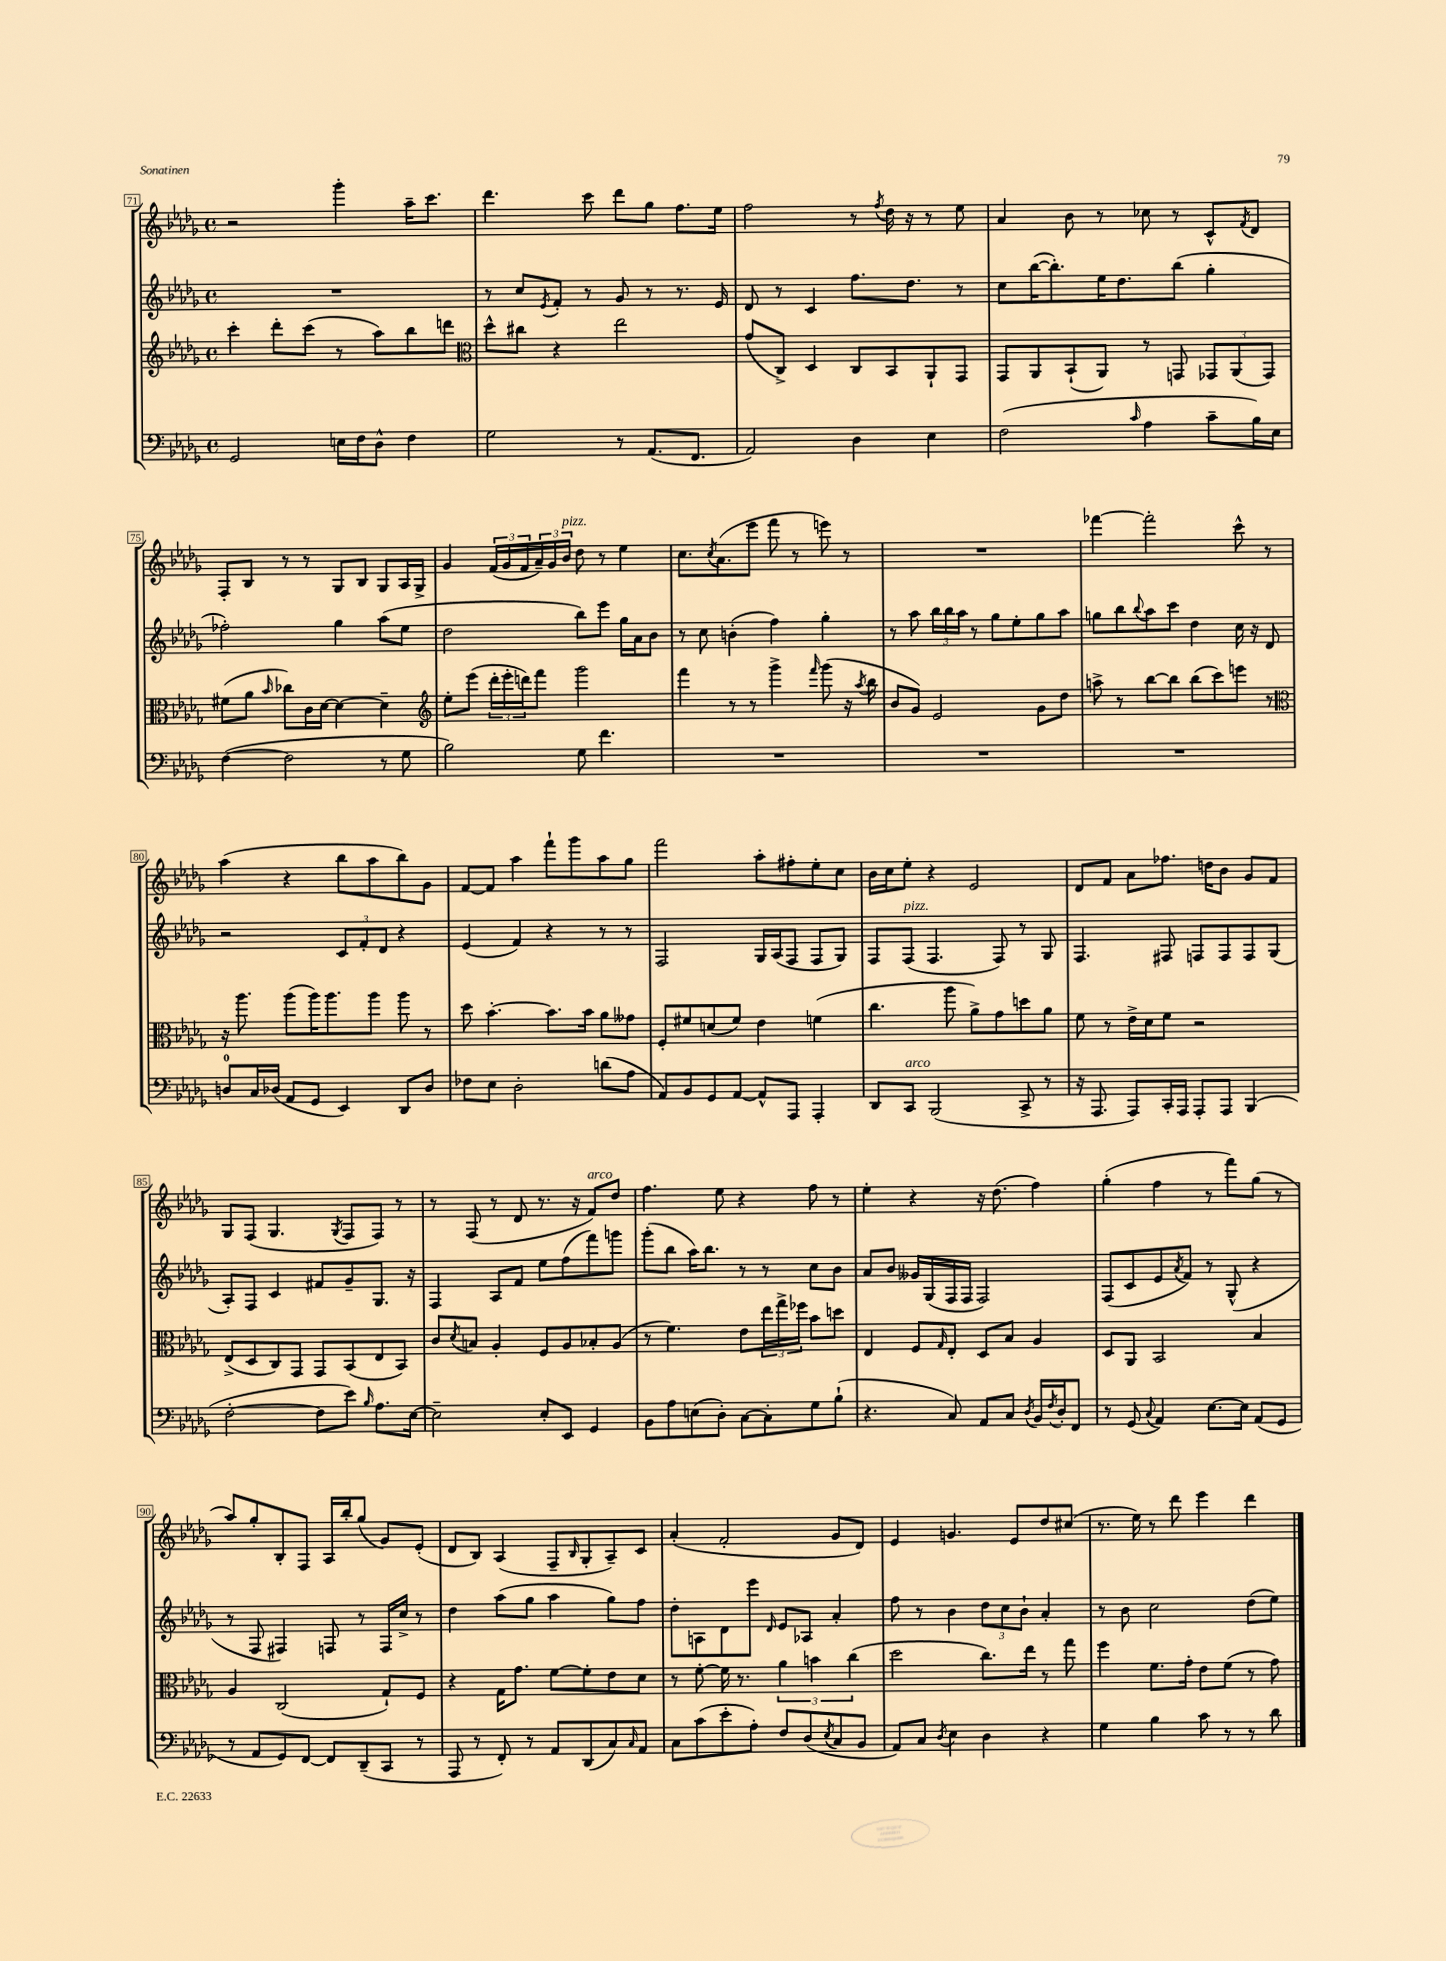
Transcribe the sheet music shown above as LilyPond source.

<<
\new StaffGroup <<
\new Staff = "s0" {
    \clef treble \key des \major \defaultTimeSignature \time 4/4
    r2 ges'''4-. aes''16-- c'''8. |
    des'''4. c'''8 des'''8 ges''8 f''8. ees''16 |
    f''2 r8 \acciaccatura { f''8 } des''16 r16 r8 ees''8 |
    aes'4 bes'8 r8 ces''8 r8 c'8-^ \acciaccatura { f'8 } des'8 |
    f8-. bes8 r8 r8 ges8 bes8 ges8 aes16 ges16-> |
    ges'4 \tuplet 3/2 { f'16( ges'16 f'16 } \tuplet 3/2 { aes'16--) ges'16 bes'16^\markup { \italic "pizz." } } des''8 r8 ees''4 |
    c''8. \acciaccatura { c''8 } aes'8.( ees'''8 f'''8 r8 e'''8) r8 |
    R1 |
    fes'''4~ fes'''2-. c'''8-^ r8 |
    aes''4( r4 bes''8 aes''8 bes''8) ges'8 |
    f'8~ f'8 aes''4 f'''8-! ges'''8 aes''8 ges''8 |
    f'''2 aes''8-. fis''8-. ees''8-. c''8 |
    bes'16 c''16 ees''8-. r4 ees'2 |
    des'8 f'8 aes'8 fes''8. d''16 bes'8 ges'8 f'8 |
    ges8 f8( ges4. \acciaccatura { ges8 } f8 f8) r8 |
    r8 f8( r8 des'8 r8. r16 f'8^\markup { \italic "arco" }) des''8 |
    f''4. ees''8 r4 f''8 r8 |
    ees''4-. r4 r16 des''8.( f''4) |
    ges''4-.( f''4 r8 f'''8) ges''8( r8 |
    aes''8) ges''8-. bes8-. f8 aes16 bes''16-. ges''8( ges'8) ees'8-.( |
    des'8 bes8) aes4( f8-- \grace { bes16 } ges8-. aes8--) c'8 |
    aes'4-.( f'2-. ges'8 des'8) |
    ees'4 g'4. ees'8 des''8 cis''8( |
    r8. ees''16) r8 des'''8 ees'''4 des'''4 \bar "|." |
}
\new Staff = "s1" {
    \clef treble \key des \major \defaultTimeSignature \time 4/4
    R1 |
    r8 c''8 \acciaccatura { ees'8 } f'8-. r8 ges'8 r8 r8. ees'16 |
    des'8 r8 c'4 f''8. des''8. r8 |
    c''8 bes''16~( bes''8.-.) ees''16 des''8. bes''8( ges''4-. |
    fes''2-.) ges''4 aes''8( ees''8 |
    des''2 bes''8) ees'''8 ges''16 aes'16 bes'8 |
    r8 c''8 b'4-.( f''4) ges''4-. |
    r8 aes''8 \tuplet 3/2 { bes''16 bes''16 aes''16 } r8 ges''8 ees''8-. ges''8 aes''8 |
    g''8 bes''8 \appoggiatura { bes''8 } aes''8 c'''8 des''4 c''16 r16 des'8 |
    r2 \tuplet 3/2 { c'8 f'8-. des'8 } r4 |
    ees'4( f'4) r4 r8 r8 |
    f2 ges16 aes16( f8 f8 ges8) |
    f8 f8^\markup { \italic "pizz." }( f4. f8) r8 ges8 |
    f4. fis8 f8 f8 f8 ges8( |
    aes8-.) f8 c'4 fis'8 ges'8-- ges8. r16 |
    f4 aes8 f'8 ees''8 f''8( f'''8) g'''8 |
    ges'''8-.( bes''8 aes''16) bes''8. r8 r8 c''8 bes'8 |
    aes'8 bes'8 geses'16 ges16( f16 f16 f2) |
    f8( c'8 ees'8 \acciaccatura { aes'8 } f'8) r8 ges8-^( r4 |
    r8 f8 fis4) f8 r8 f16 c''16-> r8 |
    des''4 aes''8( ges''8 aes''4 ges''8) f''8 |
    des''8-. a8 des'8 ees'''8 \grace { des'16 } ees'8 aes8 aes'4-. |
    f''8 r8 bes'4 \tuplet 3/2 { des''8 c''8 bes'8-! } aes'4-. |
    r8 bes'8 c''2 des''8( ees''8) \bar "|." |
}
\new Staff = "s2" {
    \clef treble \key des \major \defaultTimeSignature \time 4/4
    c'''4-. des'''8-. c'''8( r8 aes''8) bes''8 d'''8 |
    \clef alto des''8-^ cis''8 r4 ees''2 |
    ges'8( c8->) des4 c8 bes,8 aes,8-! ges,8 |
    ges,8 aes,8 bes,8-!( aes,8) r8 g,8 \tuplet 3/2 { ges,8 aes,8( ges,8) } |
    fis'8( aes'8 \grace { bes'16 } ces''8) c'16 des'16~ des'4~ des'4-- |
    \clef treble ees''8-. ees'''8( \tuplet 3/2 { des'''16-. ees'''16-. d'''16) } f'''8 ges'''2 |
    f'''4 r8 r8 ges'''4-> \grace { f'''16 } ges'''8( r16 \acciaccatura { aes''8 } bes''16 |
    bes'8 ges'8) ees'2 ges'8 des''8 |
    a''8-> r8 bes''8~ bes''8 bes''8( c'''8) e'''8 r8 |
    \clef alto r16 aes''8. aes''8( aes''16) aes''8. aes''8 aes''8 r8 |
    des''8 bes'4.~-. bes'8. bes'16 aes'8 geses'8 |
    f8-. fis'8 d'8( fis'8) ees'4 f'4( |
    c''4. aes''8 aes'8->) ges'8 d''8 aes'8 |
    f'8 r8 ees'16-> des'16 f'8 r2 |
    ees8->( des8 c8) ges,8 ges,8 bes,8( ees8 bes,8) |
    c'8 \acciaccatura { des'8 } b8 aes4-. f8 aes8 bes8-. aes8( |
    r8 f'4.) ees'8 \tuplet 3/2 { ees''16 ges''16-> fes''16 } bes'8 d''8 |
    ees4 f8 \grace { ges16 } ees8-. des8 bes8 aes4 |
    des8 aes,8 bes,2 bes4 |
    aes4 c2( ges8-!) f8 |
    r4 ges16 ges'8. f'8~ f'8-. ees'8 des'8 |
    r8 f'8~-. f'16 r8. \tuplet 3/2 { aes'4 b'4 c''4( } |
    des''2 c''8.) ees''16 r8 ges''8 |
    f''4 f'8. ges'16-. ees'8 f'8( r8 ges'8) \bar "|." |
}
\new Staff = "s3" {
    \clef bass \key des \major \defaultTimeSignature \time 4/4
    ges,2 e16 f16 des8-^ f4 |
    ges2 r8 aes,8.( f,8. |
    aes,2) des4 ees4 |
    f2( \grace { c'16 } aes4 c'8-- bes16) ees16 |
    f4~( f2 r8 ges8 |
    bes2) ges8 f'4. |
    R1 |
    R1 |
    R1 |
    d8-0 c16 des16( aes,8 ges,8 ees,4) des,8 des8 |
    fes8 ees8 des2-. d'8( aes8 |
    aes,8) bes,8 ges,8 aes,8~ aes,8-^ aes,,8 aes,,4-. |
    des,8 c,8^\markup { \italic "arco" } bes,,2( c,8-> r8 |
    r16 aes,,8. aes,,8) c,16-. aes,,16 aes,,8-. aes,,8 bes,,4( |
    f2~-. f8 ees'8) \grace { bes16 } aes8. ees16~ |
    ees2-- ees8-. ees,8 ges,4 |
    bes,8 aes8 e8( des8-.) c8~ c8-. ges8 bes8-!( |
    r4. c8) aes,8 c8 \acciaccatura { des8 } bes,16 \acciaccatura { f8 } des16-. f,8 |
    r8 ges,8( \appoggiatura { c8 } aes,4) ees8.~ ees16 aes,8( ges,8 |
    r8 aes,8 ges,8) f,8~ f,8 des,8--( c,8 r8 |
    aes,,8 r8 f,8-.) r8 aes,8 des,8( c8) \grace { c16 } aes,8 |
    c8 c'8( ees'8-. aes8-.) f8 des8( \acciaccatura { ees8 } c8 bes,8 |
    aes,8) c8 \acciaccatura { des8 } ees4 des4 r4 |
    ges4 bes4 c'8 r8 r8 des'8 \bar "|." |
}
>>
>>
\layout { \context { \Score currentBarNumber = #71 \override BarNumber.stencil = #(make-stencil-boxer 0.1 0.3 ly:text-interface::print) } }
